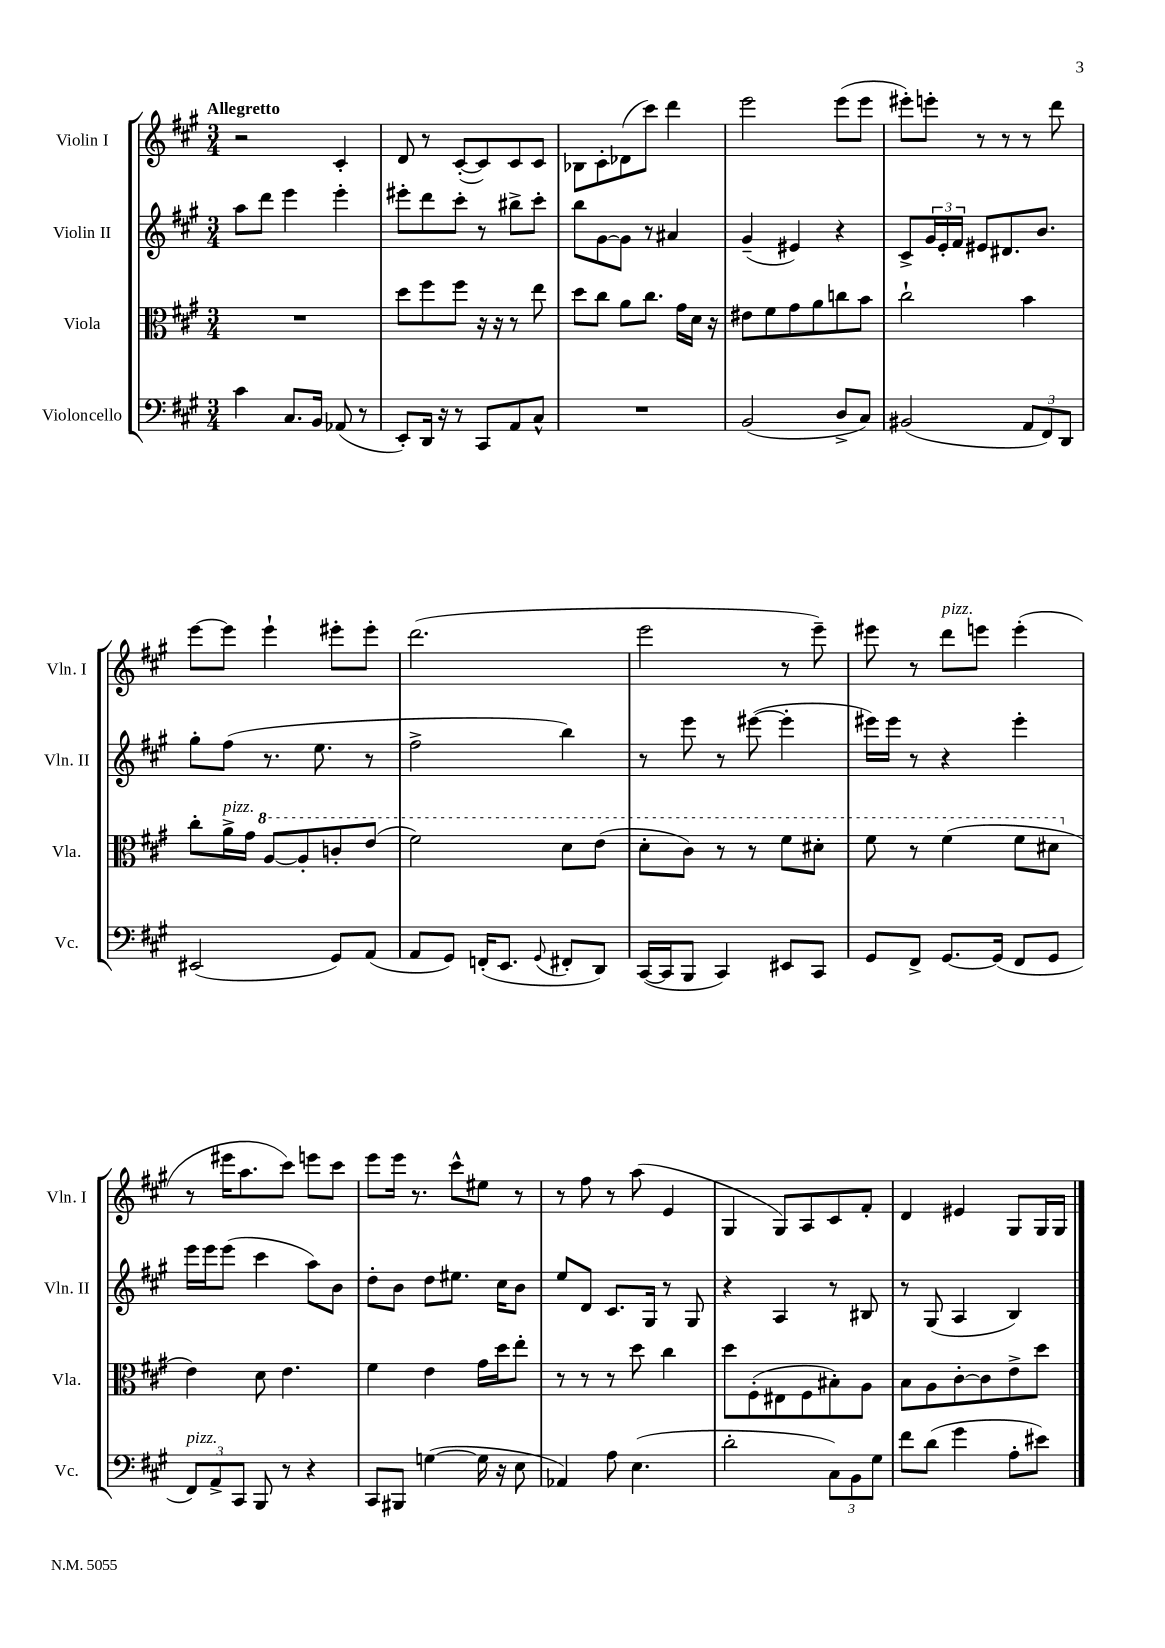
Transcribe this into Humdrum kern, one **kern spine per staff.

**kern	**kern	**kern	**kern
*staff4	*staff3	*staff2	*staff1
*clefF4	*clefC3	*clefG2	*clefG2
*k[f#c#g#]	*k[f#c#g#]	*k[f#c#g#]	*k[f#c#g#]
*M3/4	*M3/4	*M3/4	*M3/4
4c#	2.r	8aa	2r
.	.	8ddd	.
8.C#	.	4eee	.
16BB	.	.	.
(8AA-	.	4eee'	4c#'
8r	.	.	.
=	=	=	=
8EE')	8dd	8eee#'	8d
16DD	8ff#	8ddd	8r
16r	.	.	.
8r	8ff#	8ccc#'	([8c#'
8CC#	16r	8r	8c#])
.	16r	.	.
8AA	8r	8bb#^	8c#
8C#^^	8ee	8ccc#'	8c#
=	=	=	=
2.r	8dd	8bb	8B-
.	8cc#	[8g#	8c#'
.	8a	8g#]	(8d-
.	8.cc#	8r	8ccc#)
.	.	4a#	4ddd
.	16g#	.	.
.	16d	.	.
.	16r	.	.
=	=	=	=
(2BB	8e#	(4g#~	2eee
.	8f#	.	.
.	8g#	4e#)	.
.	8a	.	.
8D^	8cc	4r	(8eee
8C#)	8b	.	8eee
=	=	=	=
(2BB#	2cc#`	8c#^	8eee#')
.	.	24g#	8eee'
.	.	24e'	.
.	.	24f#	.
.	.	8e#	8r
.	.	8.d#	8r
12AA	4b	.	8r
.	.	8.b	.
12FF#)	.	.	.
.	.	.	8ddd
12DD	.	.	.
=	=	=	=
(2EE#	8cc#'	8gg#'	[8eee
.	16a^	(8ff#	8eee]
.	16g#	.	.
.	[8a	8.r	4eee`
.	8a']	.	.
.	.	8.ee	.
8GG#)	8cc'	.	8eee#'
(8AA	(8ee	8r	8eee#'
=	=	=	=
8AA	2ff#)	2ff#^	(2.ddd
8GG#)	.	.	.
(16FF'	.	.	.
8.EE	.	.	.
8qqGG#	.	.	.
8FF#'	8dd	4bb)	.
8DD)	(8ee	.	.
=	=	=	=
([16CC#	8dd'	8r	2eee
16CC#]	.	.	.
8BBB	8cc#)	8eee	.
4CC#)	8r	8r	.
.	8r	([8eee#	.
8EE#	8ff#	4eee#']	8r
8CC#	8dd#'	.	8eee~)
=	=	=	=
8GG#	8ff#	16eee#)	8eee#
.	.	16eee#	.
8FF#^	8r	8r	8r
[8.GG#	(4ff#	4r	8ddd
.	.	.	8eee
(16GG#]	.	.	.
8FF#	8ff#	4eee#'	(4eee'
8GG#	8dd#	.	.
=	=	=	=
12FF#)	4e)	16eee	8r
.	.	16eee	.
12AA^	.	.	.
.	.	(8eee	16eee#
12CC#	.	.	.
.	.	.	8.aa
8BBB	8d	4ccc#	.
8r	4.e	.	8ccc#)
4r	.	8aa)	8eee
.	.	8b	8ccc#
=	=	=	=
8CC#	4f#	8dd'	8eee
8BBB#	.	8b	16eee
.	.	.	8.r
([4G	4e	8dd	.
.	.	8.ee#	8ccc#^^
16G]	16g#	.	8ee#
16r	16dd	16cc#	.
8E	8ee'	8b	8r
=	=	=	=
4AA-)	8r	8ee	8r
.	8r	8d	8ff#
8A	8r	8.c#	8r
(4.E	8dd	.	(8aa
.	.	16G#	.
.	4cc#	8r	4e
.	.	8G#	.
=	=	=	=
2d'	8dd	4r	4G#
.	(8F#'	.	.
.	8E#	4A	8G#)
.	8F#	.	8A
12C#)	8B#')	8r	8c#
12BB	.	.	.
.	8A	8B#	8f#'
12G#	.	.	.
=	=	=	=
8f#	8B	8r	4d
(8d	8A	(8G#	.
4g#	[8c#'	4A	4e#
.	8c#]	.	.
8A'	8e^	4B)	8G#
8e#)	8dd	.	16G#
.	.	.	16G#
==	==	==	==
*-	*-	*-	*-
